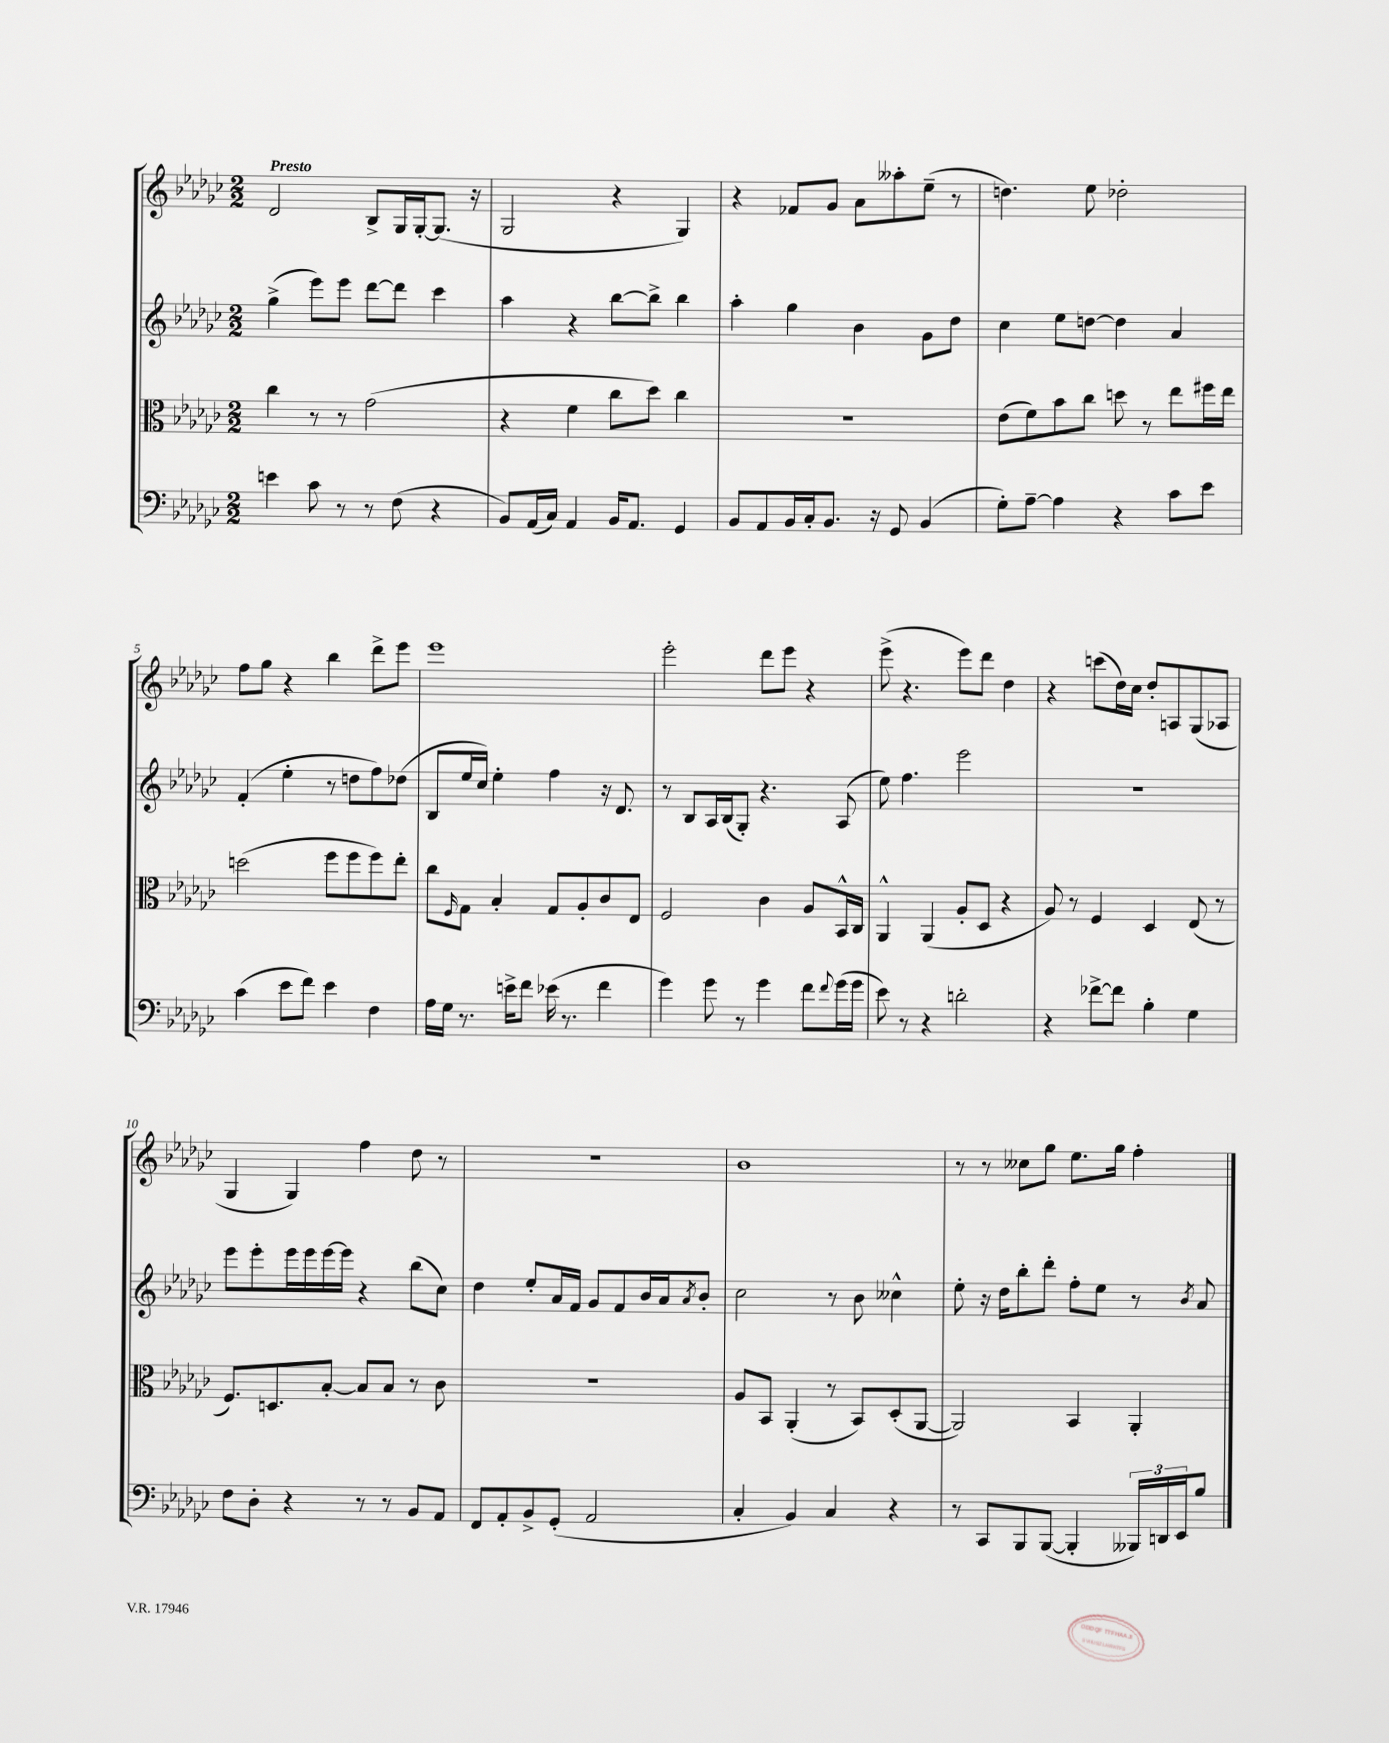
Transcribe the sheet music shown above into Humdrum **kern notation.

**kern	**kern	**kern	**kern
*part4	*part3	*part2	*part1
*staff4	*staff3	*staff2	*staff1
*clefF4	*clefC3	*clefG2	*clefG2
*k[b-e-a-d-g-c-]	*k[b-e-a-d-g-c-]	*k[b-e-a-d-g-c-]	*k[b-e-a-d-g-c-]
*M2/2	*M2/2	*M2/2	*M2/2
=1	=1	=1	=1
!	!	!	!LO:TX:a:B:t=Presto
4en\	4cc-\	(4gg-^\	2d-/
8c-\	8r	8eee-\L)	.
8r	8r	8eee-\J	.
8r	(2g-\	[8ddd-\L	8B-^/L
(8F\	.	8ddd-\J]	16G-/L
.	.	.	[16G-'/J
4r	.	4ccc-\	(8.G-/J]
.	.	.	16r
=2	=2	=2	=2
8BB-/L)	4r	4aa-\	2G-/
(16AA-/L	.	.	.
16C-/JJ)	.	.	.
4AA-/	4f\	4r	.
16BB-/KL	8cc-\L	[8bb-\L	4r
8.AA-/J	.	.	.
.	8dd-\J)	8bb-^\J]	.
4GG-/	4cc-\	4bb-\	4G-/)
=3	=3	=3	=3
8BB-/L	1r	4aa-'\	4r
8AA-/	.	.	.
16BB-/L	.	4gg-\	8f-X/L
16C-'/J	.	.	.
8.BB-/J	.	.	8g-/J
.	.	4b-\	8a-\L
16r	.	.	.
8GG-/	.	.	8aa--X'\
(4BB-/	.	8g-\L	(8ee-~\J
.	.	8dd-\J	8r
=4	=4	=4	=4
8G-'\L)	(8e-\L	4cc-\	4.ddn\)
[8A-~\J	8f\)	.	.
4A-\]	8b-\	8ee-\L	.
.	8cc-\J	[8ddn\J	8ee-\
4r	8ddn\	4dd\]	2dd-X'\
.	8r	.	.
8c-\L	8ee-\L	4a-/	.
8e-\J	16ff#X\L	.	.
.	16ee-\JJ	.	.
!!LO:LB:g=z
=5	=5	=5	=5
(4c-\	(2ddn\	(4f'/	8ff\L
.	.	.	8gg-\J
8e-\L	.	4ee-'\	4r
8f\J)	.	.	.
4e-\	8ff\L	8r	4bb-\
.	8ff\	8ddn\L	.
4F\	8ff\)	8ff\)	8ddd-^\L
.	8ee-'\J	(8dd-X\J	8eee-\J
=6	=6	=6	=6
16A-\LL	8cc-\L	8B-/L	1eee-
16G-\JJ	.	.	.
.	16qqF/	.	.
8.r	8G-\J	16ee-/L	.
.	.	16cc-/JJ)	.
.	4B-'/	4ee-'\	.
16en^\KL	.	.	.
8f\J	.	.	.
(16e-X\	8G-/L	4ff\	.
8.r	.	.	.
.	8A-'/	.	.
4f\	8c-/	16r	.
.	.	8.d-/	.
.	8E-/J	.	.
=7	=7	=7	=7
4g-\)	2F/	8r	2eee-'\
.	.	8B-/L	.
8g-\	.	16A-/L	.
.	.	(16B-/J	.
8r	.	8G-'/J)	.
4g-\	4c-\	4.r	8ddd-\L
.	.	.	8eee-\J
8f\L	8A-/L	.	4r
8qqf/	.	.	.
(16g-\L	16BB-^^/L	(8A-/	.
16g-\JJ	16C-/JJ	.	.
=8	=8	=8	=8
8e-\)	4AA-^^/	8ee-\)	(8eee-^\
8r	.	4.ff\	4.r
4r	(4AA-/	.	.
2dn'\	8A-'/L	2eee-\	8eee-\L)
.	8D-/J	.	8ddd-\J
.	4r	.	4dd-\
=9	=9	=9	=9
4r	8A-/)	1r	4r
.	8r	.	.
[8f-X^\L	4F/	.	(8cccn\L
8f-\J]	.	.	16dd-\L)
.	.	.	16cc-\JJ
4B-'\	4D-/	.	8dd-'/L
.	.	.	8An/
4G-\	(8E-/	.	(8G-/
.	8r	.	8A-X/J
!!LO:LB:g=z
=10	=10	=10	=10
8F\L	8.F/L)	8eee-\L	4G-/
8D-'\J	.	8eee-'\	.
.	8.Dn/	.	.
4r	.	16eee-\L	4G-/)
.	.	16eee-\	.
.	[8B-'/J	[16eee-\	.
.	.	16eee-\JJ]	.
8r	8B-/L]	4r	4ff\
8r	8B-/J	.	.
8BB-/L	8r	(8bb-\L	8dd-\
8AA-/J	8c-\	8cc-\J)	8r
=11	=11	=11	=11
8FF/L	1r	4dd-\	1r
8AA-'/	.	.	.
8BB-^/	.	8ee-'/L	.
(8GG-'/J	.	16a-/L	.
.	.	16f/JJ	.
2AA-/	.	8g-/L	.
.	.	8f/	.
.	.	16b-/L	.
.	.	16a-/J	.
.	.	8qa-/	.
.	.	8b-'/J	.
=12	=12	=12	=12
4C-'/	8A-/L	2cc-\	1b-
.	8BB-/J	.	.
4BB-/)	(4AA-'/	.	.
4C-/	8r	8r	.
.	8BB-/L)	8b-\	.
4r	(8D-'/	4cc--X^^\	.
.	[8AA-/J	.	.
=13	=13	=13	=13
8r	2AA-/])	8ee-'\	8r
8CC-/L	.	16r	8r
.	.	16dd-\KL	.
8BBB-/	.	8bb-'\	8cc--X\L
([8BBB-/J	.	8ddd-'\J	8gg-\J
4BBB-'/]	4BB-/	8ff'\L	8.ee-\L
.	.	8ee-\J	.
.	.	.	16gg-\Jk
24BBB--X/LL)	4AA-'/	8r	4ff'\
24DDn/	.	.	.
24EE-/J	.	.	.
.	.	8qb-/	.
8B-/J	.	8a-/	.
==	==	==	==
*-	*-	*-	*-
